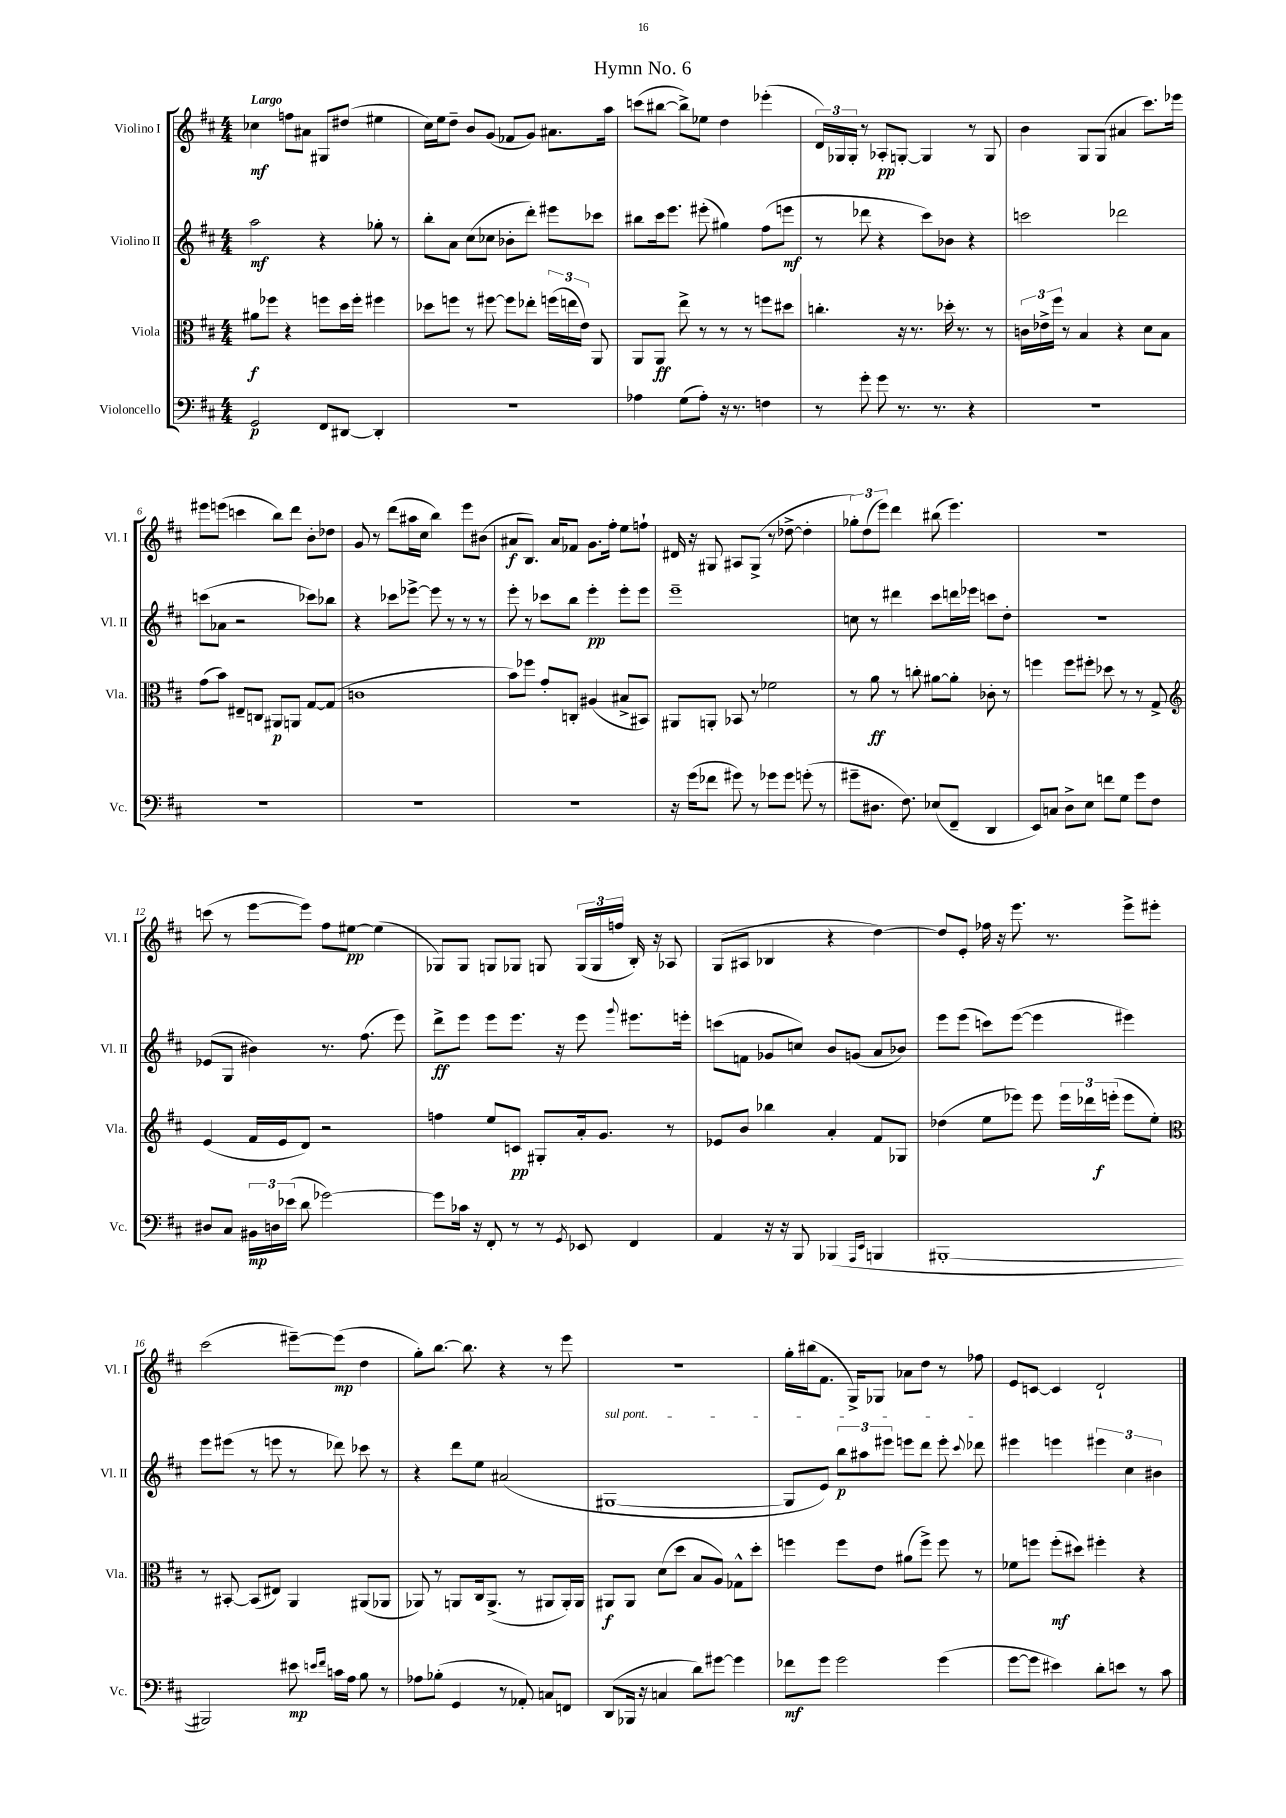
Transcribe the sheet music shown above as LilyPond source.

\header { title = "Hymn No. 6" }
<<
\new StaffGroup <<
\new Staff = "s0" \with { instrumentName = "Violino I" shortInstrumentName = "Vl. I" } {
    \clef treble \key d \major \numericTimeSignature \time 4/4 \tempo "Largo"
    \autoBeamOff ces''4\mf f''8[ ais'8] gis8[ dis''8]( eis''4 |
    cis''16[) e''16 d''8]-- b'8[ g'8]( fes'8[ g'8]) ais'8.[ a''16] |
    c'''8[( bis''8]~ bis''8[->) ees''8] d''4 ees'''4-.( |
    \tuplet 3/2 { d'16[) ges16 ges16]-. } r8 aes8[-.\pp g8]~-. g4 r8 g8 |
    b'4 g8[ g8]( ais'4 cis'''8.[) ees'''16] |
    eis'''8[ e'''8]( c'''4 b''8[) d'''8] b'8[-. des''8] |
    g'8 r8 d'''8[( ais''16 cis''16] b''4) e'''8[ bis'8]( |
    ais'8[\f b8.]) ais'16[ fes'8] g'8.[ fis''16]-. e''8[ f''8]-! |
    dis'16 r16 gis8 ais8[ gis8]->( r8 des''8~-> des''4-. |
    \tuplet 3/2 { ges''8[-.) d''8( e'''8]) } d'''4 bis''8( e'''4.) |
    R1 |
    c'''8( r8 e'''8[~ e'''8]) fis''8[ eis''8]~\pp eis''4( |
    ges8[) ges8] g8[ ges8] g8 \tuplet 3/2 { g16[( g16 f''16] } b16-.) r16 aes8 |
    g8[( ais8] bes4 r4 d''4~) |
    d''8[ e'8]-. fes''16 r16 e'''8. r8. e'''8[-> eis'''8]-. |
    cis'''2( eis'''8[~--) eis'''8]\mp( d''4 |
    g''8[-.) b''8.]~ b''8. r4 r8 e'''8 |
    R1 |
    g''16[-. bis''16( fis'8.] g16[->) ges8] aes'8[ d''8] r8 fes''8 |
    e'8[ c'8]~ c'4 d'2-! \bar "|." |
}
\new Staff = "s1" \with { instrumentName = "Violino II" shortInstrumentName = "Vl. II" } {
    \clef treble \key d \major \numericTimeSignature \time 4/4
    \autoBeamOff a''2\mf r4 ges''8-. r8 |
    b''8[-. a'8] cis''8[( ces''8] bes'8[-. d'''8]-.) eis'''8[ ces'''8] |
    bis''8[ cis'''16 e'''8.] eis'''8-.( gis''4) fis''8[( e'''8]\mf |
    r8 des'''8 r4 cis'''8[) bes'8] r4 |
    c'''2 des'''2 |
    c'''8[( aes'8] r2 ces'''8[) bes''8] |
    r4 ces'''8[ ees'''8]~-> ees'''8 r8 r8 r8 |
    e'''8-. r8 ces'''8[ b''8] e'''4-.\pp e'''8[-. e'''8] |
    e'''1-- |
    c''8 r8 dis'''4 cis'''8[ d'''16 ees'''16] c'''8[ d''8]-. |
    R1 |
    ees'8[( g8] bis'4) r8. fis''8.( e'''8) |
    d'''8[->\ff e'''8] e'''8[ e'''8.] r16 e'''8 \appoggiatura { g'''8 } eis'''8.[ e'''16]-. |
    c'''8[( f'8] ges'8[ c''8]) b'8[ g'8]( a'8[ bes'8]) |
    e'''8[ e'''8]( c'''8[) e'''8]~( e'''4 eis'''4) |
    e'''8[ eis'''8]( r8 e'''8 r8 des'''8) ces'''8 r8 |
    r4 d'''8[ e''8] ais'2( |
    \once \override TextSpanner.bound-details.left.text = \markup { \italic "sul pont." } gis1~\startTextSpan |
    gis8[ e'8]) \tuplet 3/2 { b''8[\p ais''8 eis'''8] } e'''8[ d'''8] e'''8-. \appoggiatura { cis'''8 } des'''8\stopTextSpan |
    eis'''4 e'''4 \tuplet 3/2 { eis'''4 cis''4 bis'4 } \bar "|." |
}
\new Staff = "s2" \with { instrumentName = "Viola" shortInstrumentName = "Vla." } {
    \clef alto \key d \major \numericTimeSignature \time 4/4
    \autoBeamOff ais'8[\f fes''8] r4 f''8[ d''16 f''16]-. fis''4 |
    des''8[ f''8] r8 fis''8~ fis''8[ ees''8]-. \tuplet 3/2 { f''16[( e''16 e'16]) } a,8 |
    a,8[ a,8]\ff e''8-> r8 r8 r8 f''8[ dis''8] |
    c''4.-. r16 r8. des''16-. r8. r8 |
    \tuplet 3/2 { c'16[ ees'16-> fis''16] } r8 b4 r4 d'8[ b8] |
    g'8[( b'8]) eis8[-- c8] ais,8[\p a,8] g8[~ g8]( |
    c'1 |
    b'8[) fes''8] g'8[-. c8]-. ais4( bis8[-> bis,8]) |
    ais,8[ a,8]-. bes,8 r8 fes'2 |
    r8 a'8\ff r8 c''8-. ais'8[~ ais'8]-. ces'8-. r8 |
    f''4 f''8[ fis''8]-. des''8 r8 r8 g8-> |
    \clef treble e'4( fis'16[ e'16 d'8]) r2 |
    f''4 e''8[ c'8]\pp gis8[-. a'16-. g'8.] r8 |
    ees'8[ b'8] bes''4 a'4-. fis'8[ ges8] |
    des''4( e''8[ ees'''8]) ees'''8 \tuplet 3/2 { ees'''16[ des'''16 e'''16]-.\f( } e'''8[ e''8]-.) |
    \clef alto r8 bis,8~-. bis,8[( eis8]) a,4 ais,8[( aes,8] |
    aes,8) r8 a,8[ cis16 a,8.]->( r8 ais,8[ ais,16-.) ais,16] |
    ais,8[\f ais,8] d'8[( d''8] b8[ a8]) ges8[-^ d''8]-. |
    f''4 f''8[ e'8] ais'8[( f''8]->) f''8 r8 |
    fes'8[ f''8] f''8[-.\mf( dis''8]) fis''4-. r4 \bar "|." |
}
\new Staff = "s3" \with { instrumentName = "Violoncello" shortInstrumentName = "Vc." } {
    \clef bass \key d \major \numericTimeSignature \time 4/4
    \autoBeamOff g,2\p fis,8[ dis,8]~ dis,4-. |
    R1 |
    aes4 g8[( aes8]-.) r16 r8. f4 |
    r8 g'8-. g'8 r8. r8. r4 |
    R1 |
    R1 |
    R1 |
    R1 |
    r16 g'16[( fes'8] gis'8) r8 ges'8[ ges'8] g'8-.( r8 |
    gis'8[-- dis8.] fis8.) ees8[( fis,8]-- d,4 |
    e,8[) c8] d8[-> e8] f'8[ g8] g'8[ fis8] |
    dis8[ cis8] \tuplet 3/2 { bis,16[\mp d16 ees'16]( } d'8 ges'2~) |
    ges'8[ ces'16] r16 fis,8-. r8 r8 \acciaccatura { g,8 } ees,8 fis,4 |
    a,4 r16 r16 b,,8 bes,,4( \grace { a,,16[ e,16] } b,,4 |
    bis,,1~-. |
    bis,,2) eis'8\mp \grace { e'16[ fis'16] } c'16[ a16] b8 r8 |
    aes8[ bes8]-.( g,4 r8 aes,8-.) c8[ f,8] |
    d,8[( bes,,16] r16 c4 d'8[) gis'8]~ gis'4 |
    fes'8[\mf g'8] g'2 g'4( |
    g'8[~ g'8] eis'4) d'8[-. e'8] r8 cis'8 \bar "|." |
}
>>
>>
